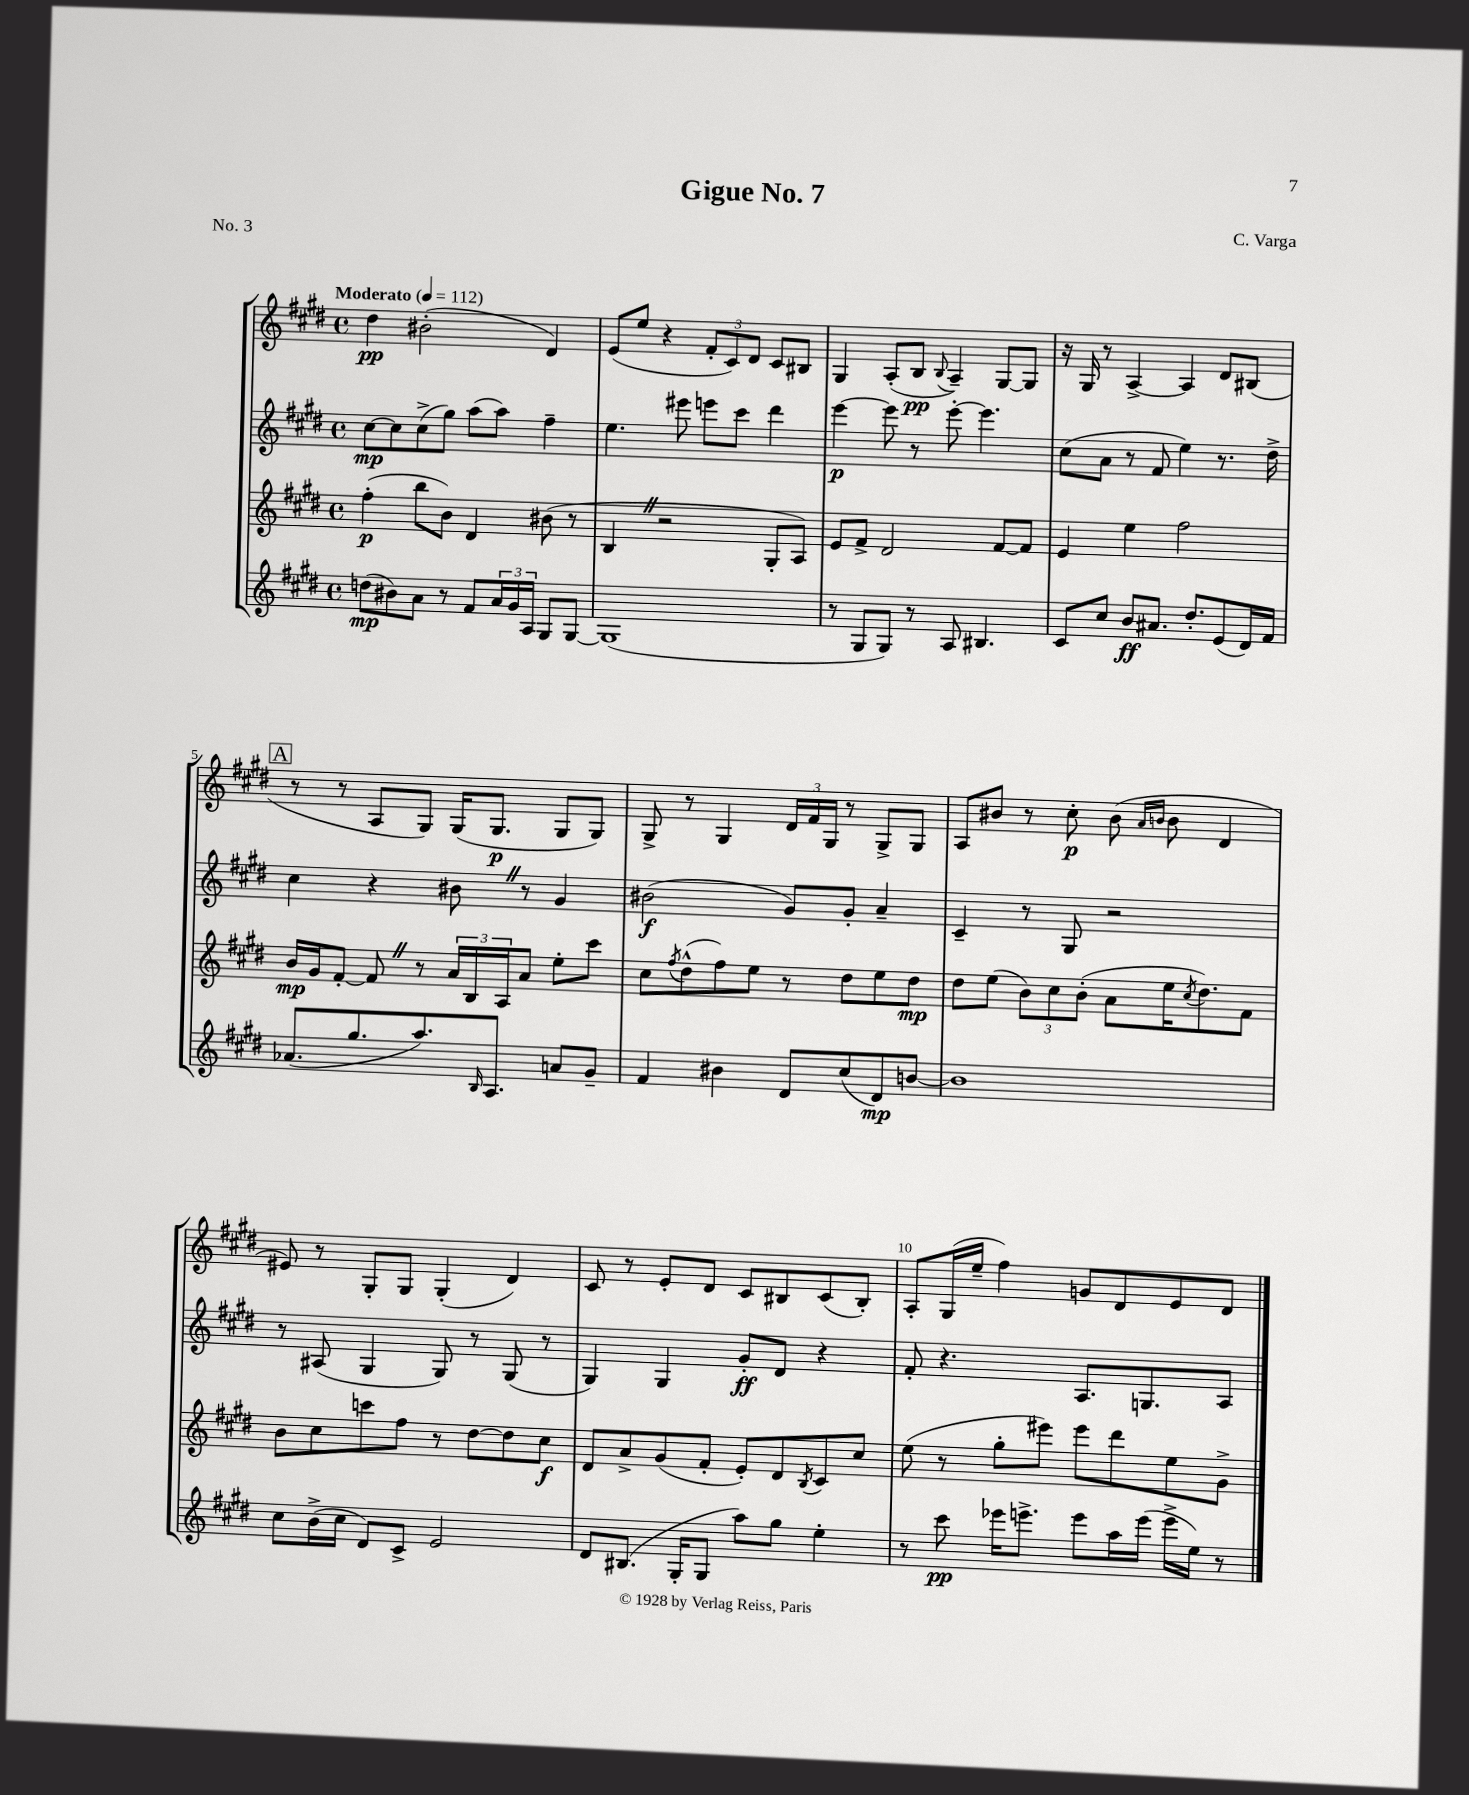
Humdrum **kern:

**kern	**kern	**kern	**kern
*staff4	*staff3	*staff2	*staff1
*clefG2	*clefG2	*clefG2	*clefG2
*k[f#c#g#d#]	*k[f#c#g#d#]	*k[f#c#g#d#]	*k[f#c#g#d#]
*M4/4	*M4/4	*M4/4	*M4/4
*met(c)	*met(c)	*met(c)	*met(c)
*MM112	*MM112	*MM112	*MM112
(8dd	(4ff#'	[8cc#	4dd#
8b#)	.	8cc#]	.
8a	8bb	(8cc#^	(2b#'
8r	8b)	8gg#)	.
8f#	4d#	(8aa	.
24a	.	8aa)	.
24g#	.	.	.
24A	.	.	.
8G#	(8b#	4ff#~	4d#)
[8G#	8r	.	.
=	=	=	=
(1G#]	4B	4.ee	(8e
.	.	.	8ee
.	2r	.	4r
.	.	8eee#	.
.	.	8eee	12f#'
.	.	.	12c#)
.	.	8ccc#	.
.	.	.	12d#
.	8G#'	4ddd#	8c#
.	8A)	.	8B#
=	=	=	=
8r	8e	[4eee	4G#
8G#	8f#^	.	.
8G#)	2d#	8eee]	(8A'
8r	.	8r	8B
.	.	.	8qqB
8A	.	[8eee'	4A~)
4.B#	.	4.eee]	.
.	[8f#	.	[8G#
.	8f#]	.	8G#]
=	=	=	=
8c#	4e	(8cc#	16r
.	.	.	16G#
8cc#	.	8a	8r
8b	4ee	8r	[4A^
8.a#	.	8f#	.
.	2ff#	4ee)	4A]
8.dd#'	.	.	.
(8e	.	8.r	8d#
16d#)	.	.	(8B#
16f#	.	16dd#^	.
=	=	=	=
(8.a-	16b	4cc#	8r
.	16g#	.	.
.	[8f#'	.	8r
8.gg#	.	.	.
.	8f#]	4r	8A
8.aa)	8r	.	8G#)
.	24a	8b#	(16G#
.	24B	.	.
16qqB	.	.	.
8.A	.	.	8.G#
.	24A	.	.
.	8a	8r	.
8a	8ee'	4g#	8G#
8g#~	8ccc#	.	8G#)
=	=	=	=
4f#	8cc#	(2b#	8G#^
.	8qff#	.	.
.	(8dd#^^	.	8r
4b#	8ff#)	.	4G#
.	8ee	.	.
8d#	8r	8g#)	24d#
.	.	.	24f#
.	.	.	24G#
(8cc#	8dd#	8g#'	8r
8d#)	8ee	4a~	8G#^
[8b	8dd#	.	8G#
=	=	=	=
1b]	8dd#	4c#~	8A
.	(8ee	.	8b#
.	12b)	8r	8r
.	12cc#	.	.
.	.	8G#	8cc#'
.	(12b'	.	.
.	8a	2r	(8b#
.	.	.	16qqa
.	.	.	16qqb
.	16ee	.	8b
.	8qcc#	.	.
.	8.dd#)	.	.
.	.	.	4d#
.	8f#	.	.
=	=	=	=
8cc#	8b	8r	8e#)
(16b^	8cc#	(8A#	8r
16cc#	.	.	.
8d#)	8ccc	4G#	8G#'
8c#^	8ff#	.	8G#
2e	8r	8G#)	(4G#'
.	[8dd#	8r	.
.	8dd#]	(8G#	4d#)
.	8cc#	8r	.
=	=	=	=
8d#	8d#	4G#)	8c#
(8.B#	8a^	.	8r
.	(8g#	4G#	8e'
16G#'	.	.	.
8G#	8f#'	.	8d#
8aa)	8e')	8g#'	8c#
8gg#	8d#	8d#	8B#
.	8qB	.	.
4ee'	8c#	4r	(8c#
.	8cc#	.	8B#')
=	=	=	=
8r	(8ee	8f#'	8A'
8ccc#	8r	4.r	(16G#
.	.	.	16ee~
16eee-	8gg#'	.	4ff#)
8.eee^	.	.	.
.	8eee#)	.	.
8eee	8eee#	8.A	8g
16aa	8ddd#	.	8d#
(16eee	.	8.G	.
16eee^	8ee	.	8e
16ee)	.	.	.
8r	8g#^	8A	8d#
==	==	==	==
*-	*-	*-	*-
